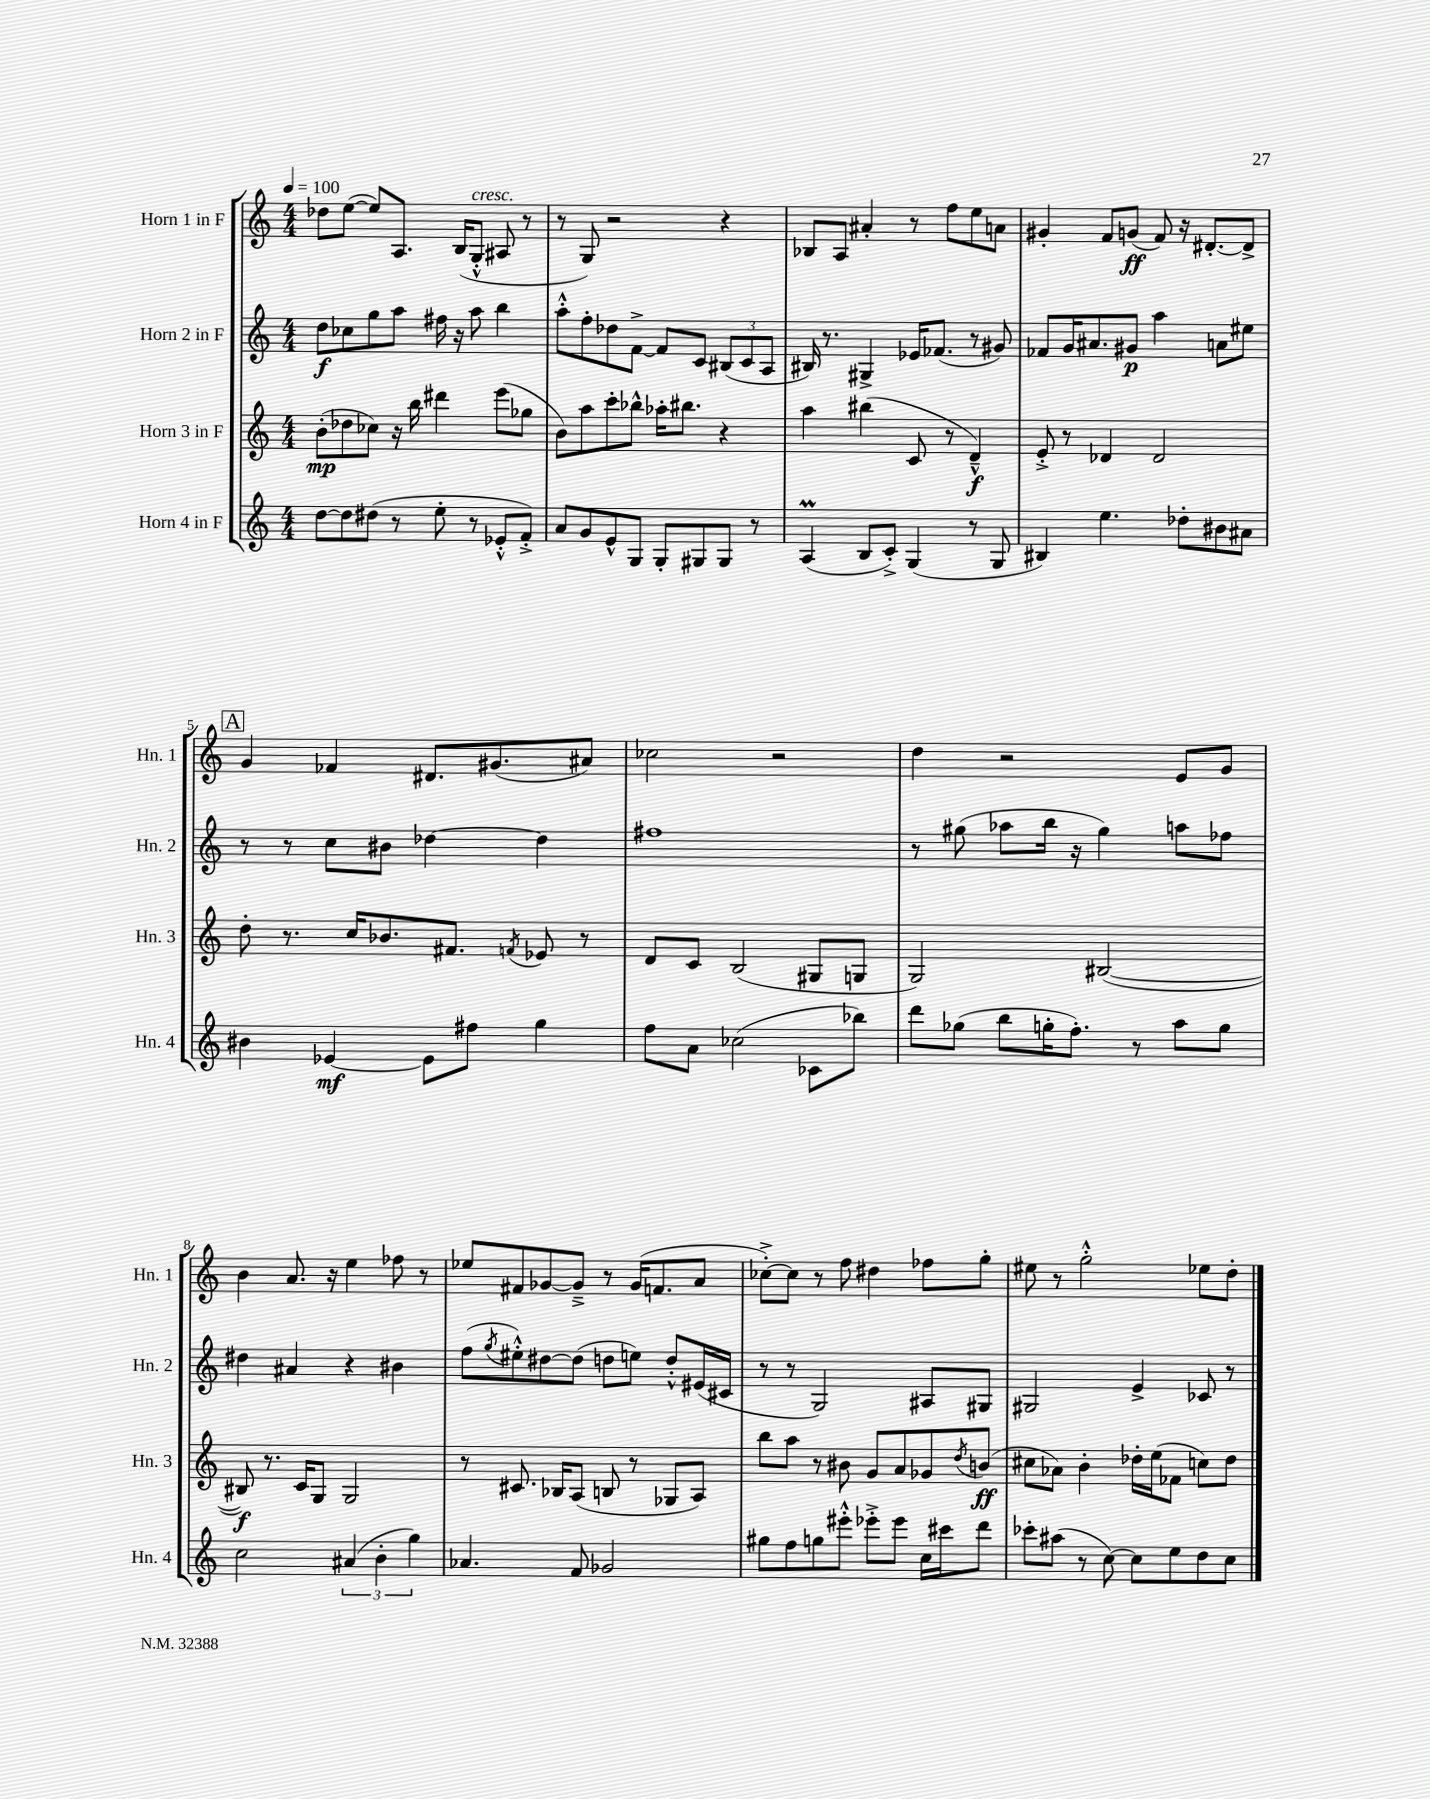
<<
\new StaffGroup <<
\new Staff = "s0" \with { instrumentName = "Horn 1 in F" shortInstrumentName = "Hn. 1" } {
    \clef treble \key c \major \numericTimeSignature \time 4/4 \tempo 4 = 100
    des''8 e''8~( e''8) a8. b16( g8-.-^^\markup { \italic "cresc." } ais8 r8 |
    r8 g8) r2 r4 |
    bes8 a8 ais'4-. r8 f''8 e''8 a'8 |
    gis'4-. f'8 g'8\ff( f'8) r16 dis'8.~-. dis'8-> |
    \mark \markup { \box "A" } g'4 fes'4 dis'8. gis'8.( ais'8) |
    ces''2 r2 |
    d''4 r2 e'8 g'8 |
    b'4 a'8. r16 e''4 fes''8 r8 |
    ees''8 fis'8 ges'8~ ges'8---> r8 ges'16( f'8. a'8 |
    ces''8~-.->) ces''8 r8 f''8 dis''4 fes''8 g''8-. |
    eis''8 r8 g''2-.-^ ees''8 d''8-. \bar "|." |
}
\new Staff = "s1" \with { instrumentName = "Horn 2 in F" shortInstrumentName = "Hn. 2" } {
    \clef treble \key c \major \numericTimeSignature \time 4/4
    d''8\f ces''8 g''8 a''8 fis''16 r16 a''8 b''4 |
    a''8-.-^ f''8-. des''8 f'8~-> f'8 c'8 \tuplet 3/2 { bis8( c'8 a8 } |
    bis16) r8. gis4-> ees'16 fes'8.( r8 gis'8) |
    fes'8 g'16 ais'8. gis'8\p a''4 a'8 eis''8 |
    \mark \markup { \box "A" } r8 r8 c''8 bis'8 des''4~ des''4 |
    fis''1 |
    r8 gis''8( aes''8 b''16 r16 gis''4) a''8 fes''8 |
    dis''4 ais'4 r4 bis'4 |
    f''8( \acciaccatura { g''8 } eis''8-.-^) dis''8~ dis''8( d''8 e''8) d''8-.-^ eis'16( cis'16 |
    r8 r8 g2) ais8 gis8 |
    gis2 e'4-> ces'8 r8 \bar "|." |
}
\new Staff = "s2" \with { instrumentName = "Horn 3 in F" shortInstrumentName = "Hn. 3" } {
    \clef treble \key c \major \numericTimeSignature \time 4/4
    b'8-.\mp( des''8 ces''8) r16 b''16 dis'''4 e'''8( ges''8 |
    b'8) a''8 c'''8-. bes''8-^ aes''16-. bis''8. r4 |
    a''4 bis''4( c'8 r8 d'4---^\f) |
    e'8-.-> r8 des'4 des'2 |
    \mark \markup { \box "A" } d''8-. r8. c''16 bes'8. fis'8. \acciaccatura { f'8 } ees'8 r8 |
    d'8 c'8 b2( gis8 g8 |
    g2) bis2~( |
    bis8\f) r8. c'16 g8 g2 |
    r8 cis'8. bes16 a8( b8 r8 ges8 a8) |
    b''8 a''8 r8 bis'8 g'8 a'8 ges'8 \acciaccatura { d''8 } b'8\ff( |
    cis''8 aes'8) b'4-. des''16-. e''16( fes'8 c''8) des''8 \bar "|." |
}
\new Staff = "s3" \with { instrumentName = "Horn 4 in F" shortInstrumentName = "Hn. 4" } {
    \clef treble \key c \major \numericTimeSignature \time 4/4
    d''8~ d''8 dis''8( r8 e''8-. r8 ees'8-.-^ f'8-.->) |
    a'8 g'8 e'8-^ g8 g8-. gis8 gis8 r8 |
    a4\prall( b8 c'8-.->) g4( r8 g8 |
    bis4) e''4. des''8-. bis'8 ais'8 |
    \mark \markup { \box "A" } bis'4 ees'4~\mf ees'8 fis''8 g''4 |
    f''8 a'8 ces''2( ces'8 bes''8) |
    d'''8 ges''8( b''8 g''16-. f''8.-.) r8 a''8 g''8 |
    c''2 \tuplet 3/2 { ais'4( b'4-. g''4) } |
    aes'4. f'8 ges'2 |
    gis''8 f''8 g''8 eis'''8-.-^ ees'''8-.-> ees'''8 c''16 cis'''16 d'''8 |
    ces'''8-. ais''8( r8 c''8~) c''8 e''8 d''8 c''8 \bar "|." |
}
>>
>>
